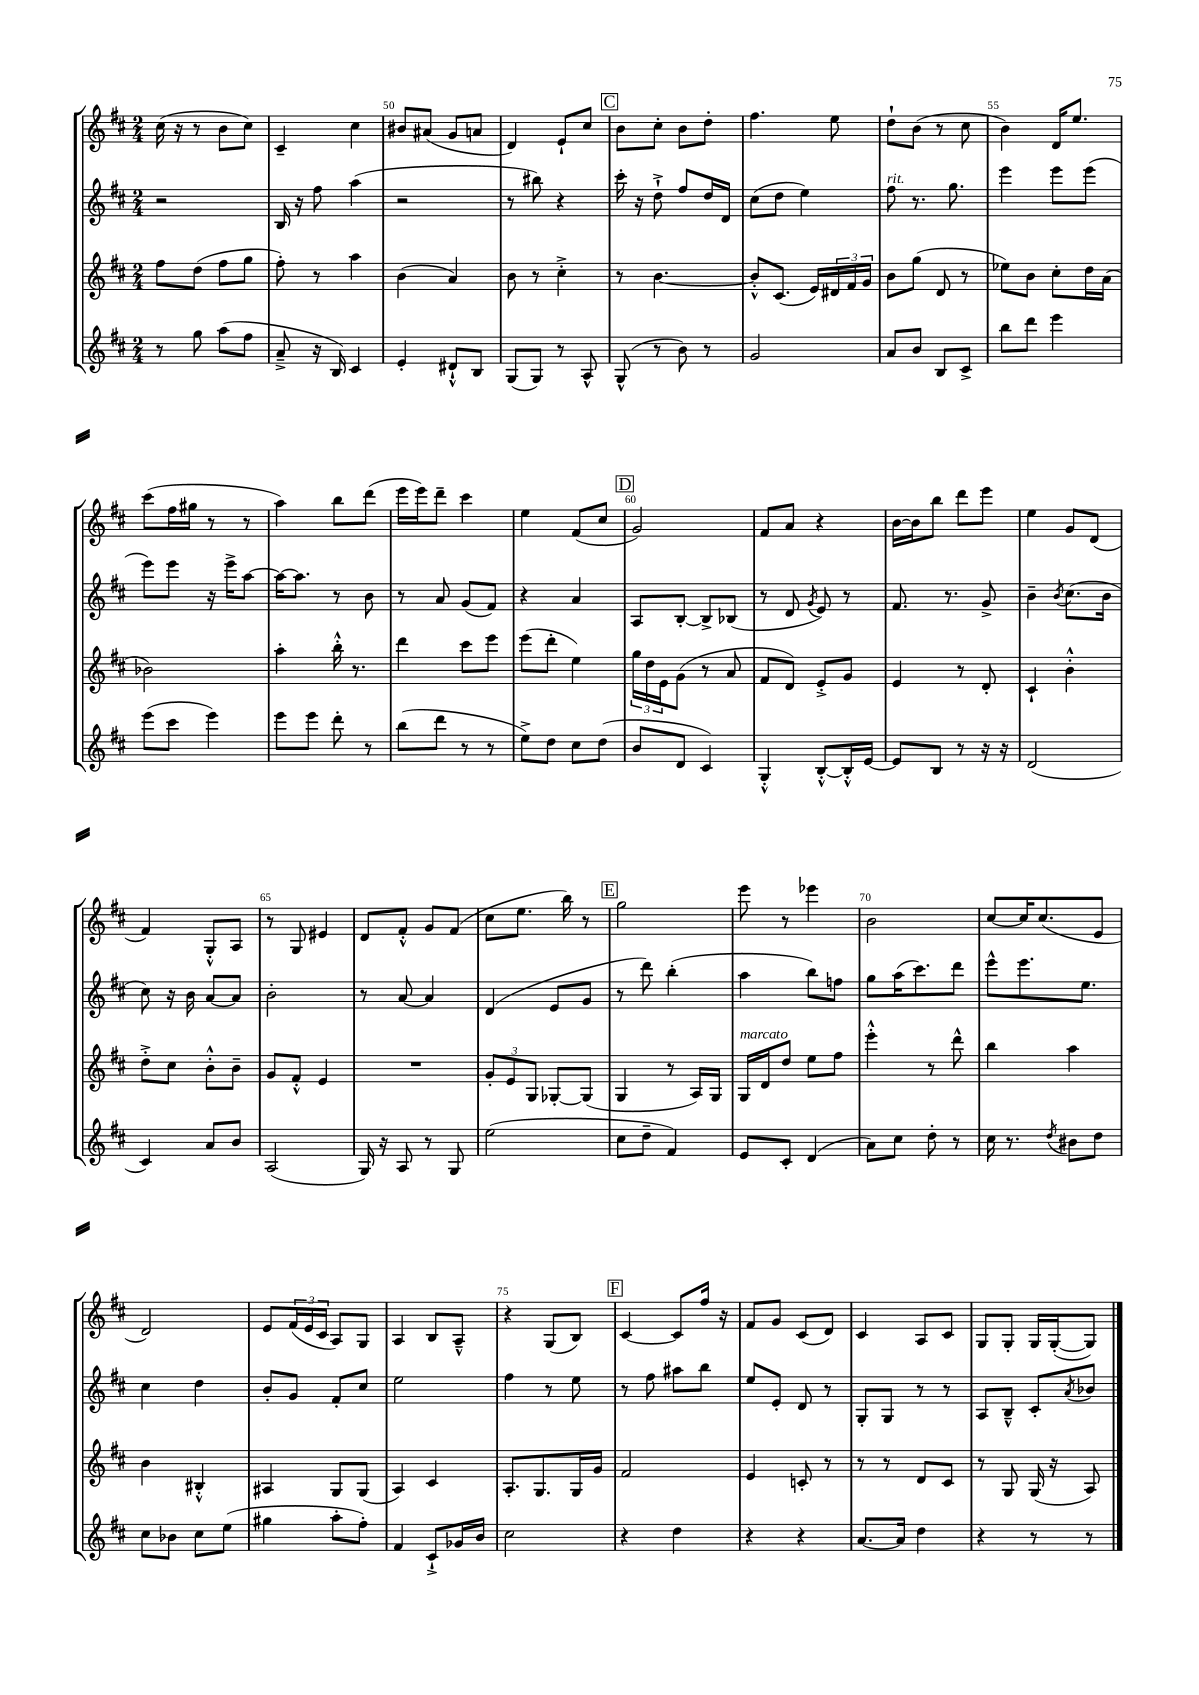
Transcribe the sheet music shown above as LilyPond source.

<<
\new StaffGroup <<
\new Staff = "s0" {
    \clef treble \key d \major \numericTimeSignature \time 2/4
    cis''16( r16 r8 b'8 cis''8) |
    cis'4-- cis''4 |
    bis'8 ais'8( g'8 a'8 |
    d'4) e'8-! cis''8 |
    \mark \markup { \box "C" } b'8 cis''8-. b'8 d''8-. |
    fis''4. e''8 |
    d''8-! b'8( r8 cis''8 |
    b'4) d'16 e''8. |
    cis'''8( fis''16 gis''16 r8 r8 |
    a''4) b''8 d'''8( |
    e'''16 e'''16) d'''8-- cis'''4 |
    e''4 fis'8( cis''8 |
    \mark \markup { \box "D" } g'2) |
    fis'8 a'8 r4 |
    b'16~ b'16 b''8 d'''8 e'''8 |
    e''4 g'8 d'8( |
    fis'4) g8-.-^ a8 |
    r8 g8 eis'4 |
    d'8 fis'8-.-^ g'8 fis'8( |
    cis''8 e''8. b''16) r8 |
    \mark \markup { \box "E" } g''2 |
    e'''8 r8 ees'''4 |
    b'2 |
    cis''8~ cis''16 cis''8.( e'8 |
    d'2) |
    e'8 \tuplet 3/2 { fis'16( e'16 cis'16 } a8) g8 |
    a4 b8 a8---^ |
    r4 g8( b8) |
    \mark \markup { \box "F" } cis'4~ cis'8 fis''16 r16 |
    fis'8 g'8 cis'8( d'8) |
    cis'4 a8 cis'8 |
    g8 g8-. g16 g16~-.( g8) \bar "|." |
}
\new Staff = "s1" {
    \clef treble \key d \major \numericTimeSignature \time 2/4
    r2 |
    b16 r16 fis''8 a''4( |
    r2 |
    r8 bis''8) r4 |
    \mark \markup { \box "C" } cis'''16-. r16 d''8-!-> fis''8 d''16 d'16 |
    cis''8( d''8 e''4) |
    fis''8^\markup { \italic "rit." } r8. g''8. |
    e'''4 e'''8 e'''8( |
    e'''8) e'''8 r16 e'''16-> a''8~ |
    a''16~ a''8. r8 b'8 |
    r8 a'8 g'8( fis'8) |
    r4 a'4 |
    \mark \markup { \box "D" } a8 b8~-. b8-> bes8( |
    r8 d'8 \acciaccatura { g'8 } e'8) r8 |
    fis'8. r8. g'8-> |
    b'4-- \acciaccatura { b'8 } cis''8.( b'16 |
    cis''8) r16 b'16 a'8~ a'8 |
    b'2-. |
    r8 a'8~ a'4 |
    d'4( e'8 g'8 |
    \mark \markup { \box "E" } r8 d'''8) b''4-.( |
    a''4 b''8) f''8 |
    g''8 a''16( cis'''8.) d'''8 |
    e'''8-^ e'''8. e''8. |
    cis''4 d''4 |
    b'8-. g'8 fis'8-. cis''8 |
    e''2 |
    fis''4 r8 e''8 |
    \mark \markup { \box "F" } r8 fis''8 ais''8 b''8 |
    e''8 e'8-. d'8 r8 |
    g8-. g8 r8 r8 |
    a8 b8---^ cis'8-. \acciaccatura { a'8 } bes'8 \bar "|." |
}
\new Staff = "s2" {
    \clef treble \key d \major \numericTimeSignature \time 2/4
    fis''8 d''8( fis''8 g''8 |
    fis''8-.) r8 a''4 |
    b'4( a'4) |
    b'8 r8 cis''4-.-> |
    \mark \markup { \box "C" } r8 b'4.~ |
    b'8-.-^ cis'8.( e'16) \tuplet 3/2 { dis'16 fis'16 g'16 } |
    b'8 g''8( d'8 r8 |
    ees''8) b'8 cis''8-. d''16 a'16( |
    bes'2) |
    a''4-. b''16-.-^ r8. |
    d'''4 cis'''8 e'''8 |
    e'''8( d'''8-. e''4) |
    \mark \markup { \box "D" } \tuplet 3/2 { g''16 d''16 e'16 } g'8( r8 a'8 |
    fis'8 d'8) e'8-.-> g'8 |
    e'4 r8 d'8-. |
    cis'4-! b'4-.-^ |
    d''8-.-> cis''8 b'8-.-^ b'8-- |
    g'8 fis'8-.-^ e'4 |
    R2 |
    \tuplet 3/2 { g'8-. e'8 g8 } ges8~-. ges8( |
    \mark \markup { \box "E" } g4 r8 a16) g16 |
    g16^\markup { \italic "marcato" } d'16 d''8 e''8 fis''8 |
    e'''4-.-^ r8 d'''8-^ |
    b''4 a''4 |
    b'4 bis4-.-^ |
    ais4 g8 g8( |
    a4) cis'4 |
    a8.-. g8. g16 g'16 |
    \mark \markup { \box "F" } fis'2 |
    e'4 c'8-. r8 |
    r8 r8 d'8 cis'8 |
    r8 g8 g16( r16 a8) \bar "|." |
}
\new Staff = "s3" {
    \clef treble \key d \major \numericTimeSignature \time 2/4
    r8 g''8 a''8( fis''8 |
    a'8---> r16 b16) cis'4 |
    e'4-. dis'8-!-^ b8 |
    g8( g8) r8 a8-^ |
    \mark \markup { \box "C" } g8-^( r8 b'8) r8 |
    g'2 |
    a'8 b'8 b8 cis'8-> |
    b''8 d'''8 e'''4 |
    e'''8( cis'''8 e'''4) |
    e'''8 e'''8 d'''8-. r8 |
    b''8( d'''8 r8 r8 |
    e''8->) d''8 cis''8 d''8( |
    \mark \markup { \box "D" } b'8 d'8 cis'4) |
    g4-.-^ b8~-.-^ b16-.-^ e'16~ |
    e'8 b8 r8 r16 r16 |
    d'2( |
    cis'4) a'8 b'8 |
    a2( |
    g16) r16 a8 r8 g8 |
    e''2( |
    \mark \markup { \box "E" } cis''8 d''8-- fis'4) |
    e'8 cis'8-. d'4( |
    a'8) cis''8 d''8-. r8 |
    cis''16 r8. \acciaccatura { d''8 } bis'8 d''8 |
    cis''8 bes'8 cis''8 e''8( |
    gis''4 a''8-. fis''8-.) |
    fis'4 cis'8-!-> ges'16 b'16 |
    cis''2 |
    \mark \markup { \box "F" } r4 d''4 |
    r4 r4 |
    a'8.~ a'16 d''4 |
    r4 r8 r8 \bar "|." |
}
>>
>>
\layout { \context { \Score currentBarNumber = #48 \override BarNumber.break-visibility = ##(#f #t #t) barNumberVisibility = #(every-nth-bar-number-visible 5) } }
